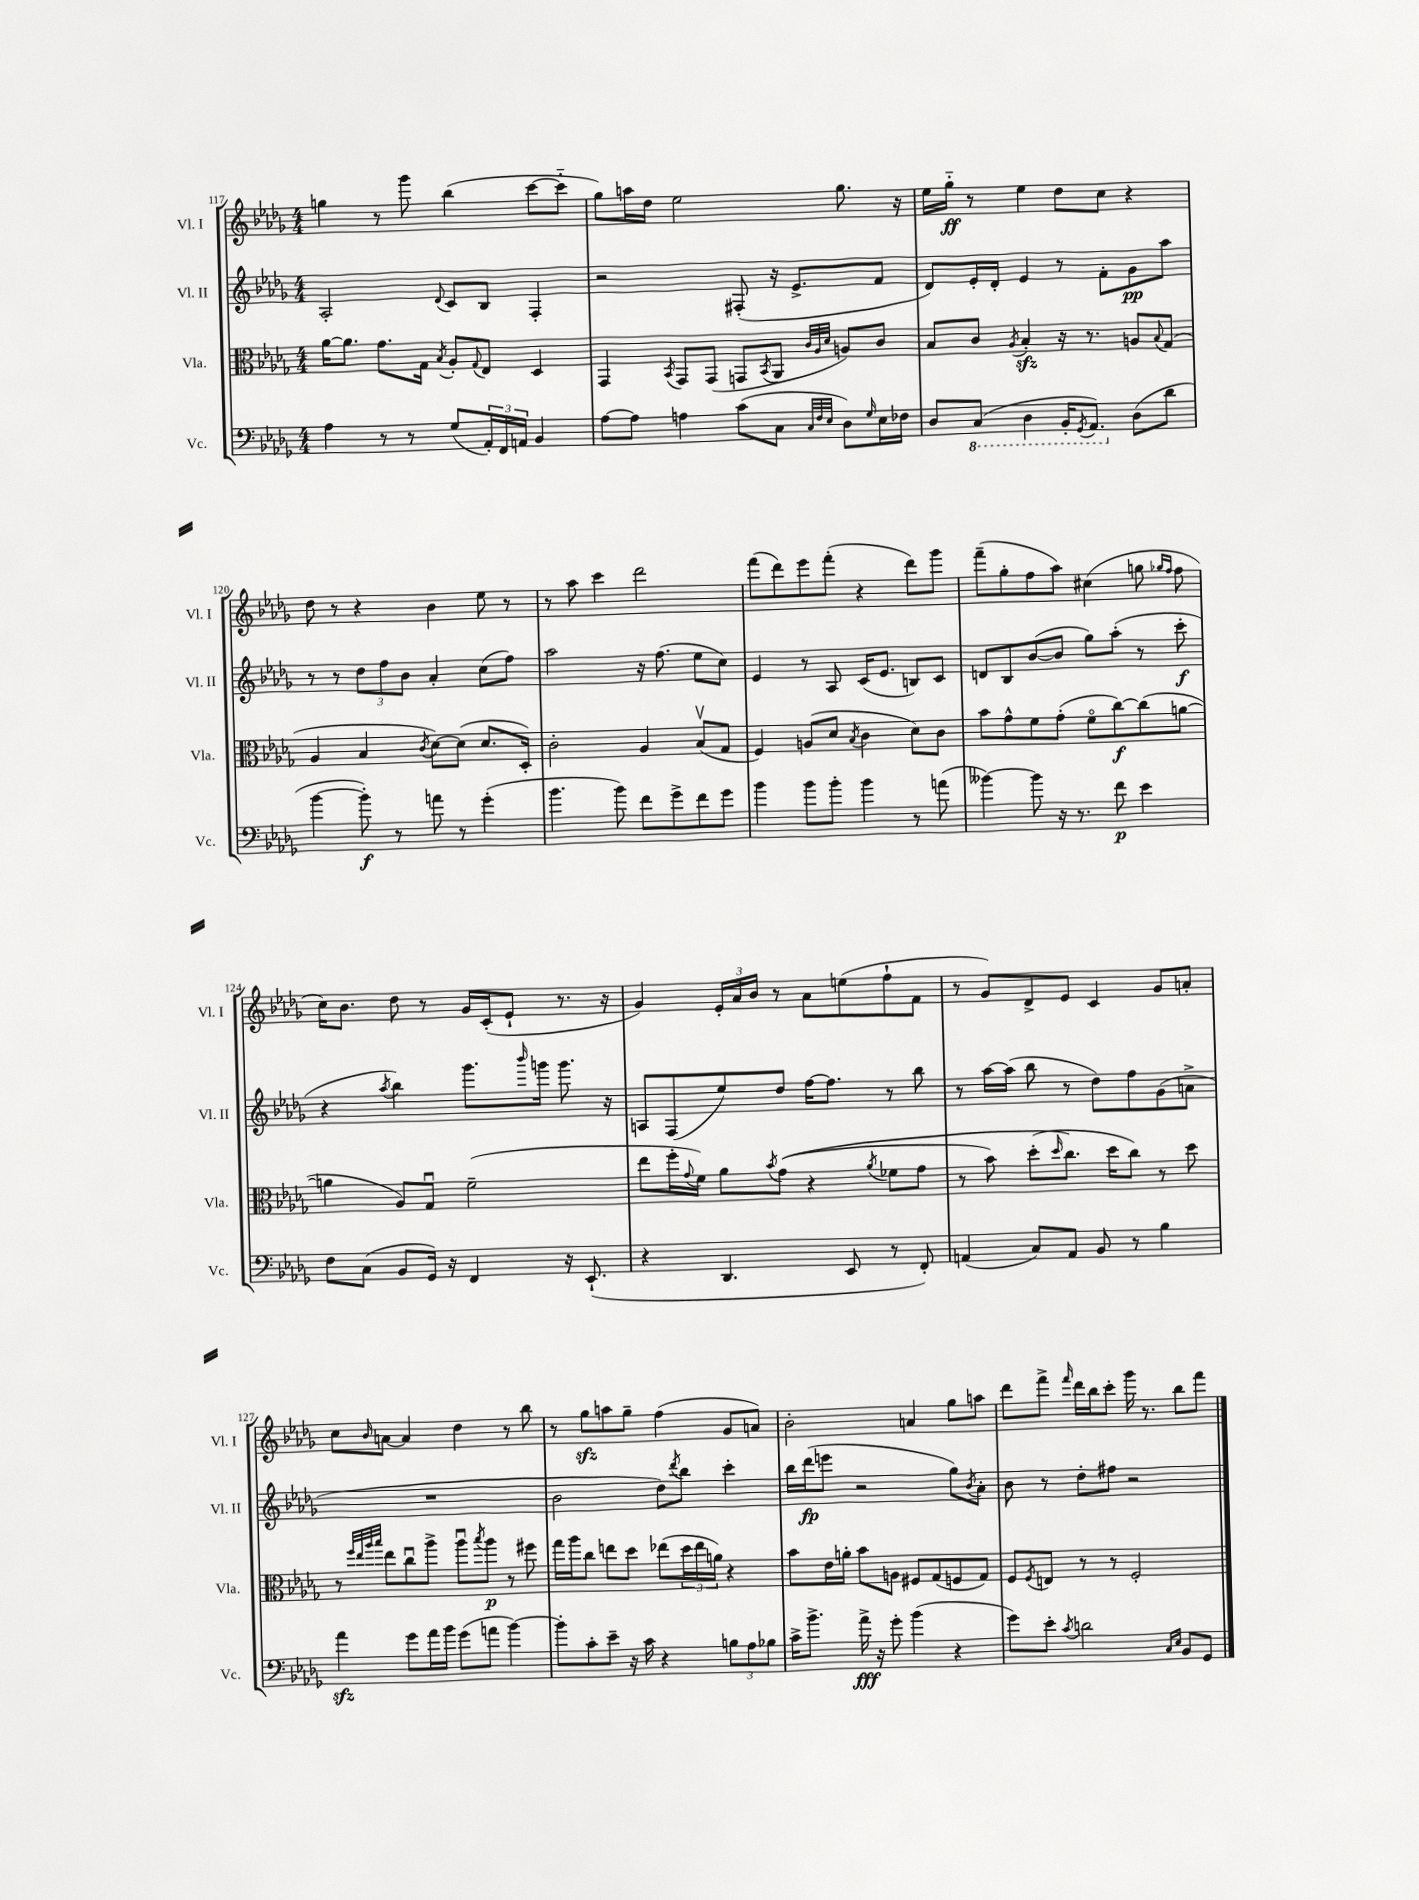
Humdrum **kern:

**kern	**dynam	**kern	**dynam	**kern	**dynam	**kern	**dynam
*part4	*part4	*part3	*part3	*part2	*part2	*part1	*part1
*staff4	*staff4	*staff3	*staff3	*staff2	*staff2	*staff1	*staff1
*I"Vc.	*	*I"Vla.	*	*I"Vl. II	*	*I"Vl. I	*
*I'Vc.	*	*I'Vla.	*	*I'Vl. II	*	*I'Vl. I	*
*clefF4	*	*clefC3	*	*clefG2	*	*clefG2	*
*k[b-e-a-d-g-]	*	*k[b-e-a-d-g-]	*	*k[b-e-a-d-g-]	*	*k[b-e-a-d-g-]	*
*M4/4	*	*M4/4	*	*M4/4	*	*M4/4	*
=117	=117	=117	=117	=117	=117	=117	=117
4A-\	.	[16a-\KL	.	2A-'/	.	4ggn\	.
.	.	8.a-\J]	.	.	.	.	.
8r	.	8.g-\L	.	.	.	8r	.
8r	.	.	.	.	.	8ggg-\	.
.	.	16G-\Jk	.	.	.	.	.
.	.	8qB-/	.	8qqd-/	.	.	.
(8G-/L	.	8A-'/L	.	8c/L	.	(4bb-\	.
.	.	8qqG-/	.	.	.	.	.
24AA-'/L)	.	8E-/J	.	8B-/J	.	.	.
24FF/	.	.	.	.	.	.	.
24AAn/JJ	.	.	.	.	.	.	.
4BB-/	.	4D-/	.	4F'/	.	[8ccc\L	.
.	.	.	.	.	.	8ccc\J]	.
=118	=118	=118	=118	=118	=118	=118	=118
[8A-\L	.	4GG-/	.	2r	.	8gg-\L)	.
8A-\J]	.	.	.	.	.	16aan\L	.
.	.	.	.	.	.	16dd-\JJ	.
.	.	8qBB-/	.	.	.	.	.
4An\	.	8GG-/L	.	.	.	2ee-\	.
.	.	(8GG-/J	.	.	.	.	.
(8c\L	.	8GGn/L	.	(8F#X'/	.	.	.
.	.	8qBB-/	.	.	.	.	.
8C\J	.	8AA-/J	.	16r	.	.	.
.	.	.	.	8.e-^/L	.	.	.
32qqC/LLL	.	32qqc/LLL	.	.	.	.	.
32qqF/	.	32qqA-/	.	.	.	.	.
32qqE-/JJJ	.	32qqd-/JJJ	.	.	.	.	.
8D-\L)	.	8An/L)	.	.	.	8.gg-\	.
16qqG-/	.	.	.	.	.	.	.
16E-\L	.	8c/J	.	8f/J	.	.	.
16F-X\JJ	.	.	.	.	.	16r	.
=119	=119	=119	=119	=119	=119	=119	=119
8D-/L	.	8B-/L	.	8d-/L)	.	16ee-\LL	.
.	.	.	.	.	.	16gg-\JJ	ff
*8ba	*	*	*	*	*	*	*
(8CC/J	.	8c/J	.	16e-'/L	.	8r	.
.	.	.	.	16d-'/JJ	.	.	.
.	.	8qA-/	.	.	.	.	.
4DD-\	.	4B-zz'/	.	4e-/	.	4ee-\	.
16BBB-'/KL	.	16r	.	8r	.	8dd-\L	.
8qGGG-/	.	.	.	.	.	.	.
8.AAA-/J)	.	8.r	.	.	.	.	.
.	.	.	.	8f'\L	.	8cc\J	.
*X8ba	*	*	*	*	*	*	*
(8D-\L	.	8An/L	.	8g-\	pp	4r	.
.	.	8qqB-/	.	.	.	.	.
8d-\J	.	(8G-/J	.	8aa-\J	.	.	.
!!LO:LB:g=z
=120	=120	=120	=120	=120	=120	=120	=120
[4b-\	.	4A-/	.	8r	.	8dd-\	.
.	.	.	.	8r	.	8r	.
8b-'\])	f	4B-/	.	12dd-\L	.	4r	.
.	.	.	.	12ff\	.	.	.
8r	.	.	.	.	.	.	.
.	.	.	.	12b-\J	.	.	.
.	.	8qc/	.	.	.	.	.
8an\	.	[8d-\L)	.	4a-'/	.	4b-\	.
8r	.	(8d-\J]	.	.	.	.	.
(4g-'\	.	8.d-/L	.	(8cc\L	.	8ee-\	.
.	.	.	.	8ff\J)	.	8r	.
.	.	16D-'/Jk)	.	.	.	.	.
=121	=121	=121	=121	=121	=121	=121	=121
4.b-\	.	2c'\	.	2aa-\	.	8r	.
.	.	.	.	.	.	8aa-\	.
.	.	.	.	.	.	4ccc\	.
8b-\)	.	.	.	.	.	.	.
8f\L	.	4A-/	.	16r	.	2ddd-\	.
.	.	.	.	(8.ff\	.	.	.
8g-^\	.	.	.	.	.	.	.
8f\	.	(8B-v/L	.	8ee-\L	.	.	.
8g-\J	.	8G-/J	.	8cc\J)	.	.	.
=122	=122	=122	=122	=122	=122	=122	=122
4b-\	.	4F/)	.	4e-/	.	(8fff\L	.
.	.	.	.	.	.	8ddd-\)	.
8b-\L	.	(8An/L	.	8r	.	8eee-\	.
8b-'\J	.	8d-/J	.	8A-/	.	(8fff'\J	.
.	.	8qB-/	.	.	.	.	.
4b-\	.	4c\	.	(16c/KL	.	4r	.
.	.	.	.	8.e-/J	.	.	.
8r	.	8d-\L)	.	8Bn/L)	.	8ddd-\L)	.
(8an\	.	8c\J	.	8c/J	.	8ggg-\J	.
=123	=123	=123	=123	=123	=123	=123	=123
[4b--X\)	.	8b-\L	.	8dn/L	.	(8fff~\L	.
.	.	8g-^^\	.	8B-/	.	8gg-'\	.
8b--\]	.	8f\	.	([8b-/	.	8ff\	.
16r	.	(8g-'\J	.	8b-/J]	.	8aa-\J)	.
8.r	.	.	.	.	.	.	.
.	.	8f\L	.	8gg-\L)	.	(4cc#X\	.
8f\	p	[8cc\)	f	(8aa-'\J	.	.	.
4e-\	.	(8cc\]	.	8r	.	8ggn\	.
.	.	.	.	.	.	16qqgg-X/LL	.
.	.	.	.	.	.	16qqff/JJ	.
.	.	[8an\J	.	8ccc'\	f	8ff\	.
!!LO:LB:g=z
=124	=124	=124	=124	=124	=124	=124	=124
8F\L	.	4an\]	.	4r	.	16cc\KL)	.
.	.	.	.	.	.	8.b-\J	.
(8C\J	.	.	.	.	.	.	.
.	.	.	.	8qaa-/	.	.	.
8BB-/L	.	8A-/L)	.	4bb-\)	.	8dd-\	.
16GG-/Jk)	.	8G-u/J	.	.	.	8r	.
16r	.	.	.	.	.	.	.
4FF/	.	(2f~\	.	8.ggg-\L	.	16g-/LL	.
.	.	.	.	.	.	(16c'/J	.
.	.	.	.	.	.	8e-`/J	.
.	.	.	.	16qqbbb-/	.	.	.
.	.	.	.	16gggn\Jk	.	.	.
16r	.	.	.	8.ggg\	.	8.r	.
(8.EE-`/	.	.	.	.	.	.	.
.	.	.	.	16r	.	16r	.
=125	=125	=125	=125	=125	=125	=125	=125
4r	.	8ee-\L	.	8An/L	.	4g-/)	.
.	.	16ff'\L	.	(8F/	.	.	.
.	.	8qqg-/	.	.	.	.	.
.	.	16f\JJ)	.	.	.	.	.
4.DD-/	.	8a-\L	.	8ee-/)	.	24e-'/LL	.
.	.	.	.	.	.	24a-/	.
.	.	.	.	.	.	24b-/JJ	.
.	.	8qb-/	.	.	.	.	.
.	.	((8g-\J	.	8dd-/J	.	8r	.
.	.	4r	.	[16ff\KL	.	8a-\L	.
.	.	.	.	8.ff\J]	.	.	.
8EE-/	.	.	.	.	.	(8een\	.
.	.	8qa-/	.	.	.	.	.
8r	.	8f-X\L	.	8r	.	8ff`\	.
8FF'/)	.	8g-\J	.	8bb-\	.	8f\J	.
=126	=126	=126	=126	=126	=126	=126	=126
(4AAn/	.	8r	.	8r	.	8r	.
.	.	8b-\)	.	[16aa-\LL	.	8g-/L)	.
.	.	.	.	(16aa-\JJ]	.	.	.
8C/L)	.	(8dd-'\L	.	8bb-\	.	8d-^/	.
.	.	16qqdd-/	.	.	.	.	.
8AA/J	.	8.cc\J)	.	8r	.	8e-/J	.
8BB-/	.	.	.	8dd-\L)	.	4c/	.
.	.	16dd-\KL	.	.	.	.	.
8r	.	8cc\J)	.	8ff\	.	.	.
4B-\	.	8r	.	(8g-\	.	8g-/L	.
.	.	8dd-\	.	8an^\J	.	8an'/J	.
!!LO:LB:g=z
=127	=127	=127	=127	=127	=127	=127	=127
4a-zz\	.	8r	.	1r	.	8cc\L	.
.	.	32qqff/LLL	.	.	.	.	.
.	.	32qqee-/	.	.	.	.	.
.	.	32qqaa-/	.	.	.	.	.
.	.	32qqbb-/JJJ	.	.	.	16qqb-/	.
.	.	8ee-\L	.	.	.	[8an\J	.
8g-\L	.	8ccu\	.	.	.	4a/]	.
16a-\L	.	8aa-^\J	.	.	.	.	.
16b-\JJ	.	.	.	.	.	.	.
(8g-\L	.	8aa-u\L	.	.	.	4dd-\	.
.	.	8qbb-/	.	.	.	.	.
8an\J	.	8aa-\J	p	.	.	.	.
[4b-\)	.	8r	.	.	.	8r	.
.	.	8ff#X\	.	.	.	8bb-\	.
=128	=128	=128	=128	=128	=128	=128	=128
8b-'\L]	.	16gg-\LL	.	2b-\	.	8r	.
.	.	16aa-\J	.	.	.	.	.
8c'\	.	8cc\J	.	.	.	8gg-zz\L	.
8e-~\J	.	8een\L	.	.	.	8aan\	.
16r	.	8dd-\J	.	.	.	8gg-~\J	.
16c\	.	.	.	.	.	.	.
4r	.	(8ee-X\L	.	8dd-\L)	.	(4ff\	.
.	.	.	.	8qddd-/	.	.	.
.	.	24dd-\L	.	8bb-\J	.	.	.
.	.	24ee-\	.	.	.	.	.
.	.	24an\JJ)	.	.	.	.	.
12Bn\L	.	4r	.	4ccc'\	.	8g-/L	.
12A-\	.	.	.	.	.	.	.
.	.	.	.	.	.	8an/J)	.
12B-X\J	.	.	.	.	.	.	.
=129	=129	=129	=129	=129	=129	=129	=129
16c^\KL	.	8b-\L	.	16bb-\LL	.	2b-'\	.
8.b-^\J	.	.	.	(16ddd-\J	fp	.	.
.	.	16e-\L	.	8eeen\J	.	.	.
.	.	16an'\JJ	.	.	.	.	.
16a-^\	fff	8b-\L	.	2r	.	.	.
16r	.	.	.	.	.	.	.
8g-'\	.	8An\J	.	.	.	.	.
(4b-\	.	8F#X/L	.	.	.	4an/	.
.	.	(8G-/	.	.	.	.	.
4r	.	8Fn/	.	8gg-\L)	.	8gg-\L	.
.	.	.	.	8qb-/	.	.	.
.	.	8G-/J)	.	8a-'\J	.	8aan\J	.
=130	=130	=130	=130	=130	=130	=130	=130
8g-\L)	.	8F/L	.	8b-\	.	8ddd-\L	.
.	.	8qF/	.	.	.	.	.
8e-'\J	.	8En/J	.	8r	.	8fff^\J	.
8qc/	.	.	.	.	.	16qqfff/	.
2dn\	.	8r	.	8dd-'\L	.	16ddd-\LL	.
.	.	.	.	.	.	16bb-\J	.
.	.	8r	.	8ff#X\J	.	8ccc'\J	.
.	.	2F'/	.	2r	.	16ggg-\	.
.	.	.	.	.	.	8.r	.
16qqC/LL	.	.	.	.	.	.	.
16qqE-/JJ	.	.	.	.	.	.	.
8BB-/L	.	.	.	.	.	8bb-\L	.
8GG-/J	.	.	.	.	.	8fff\J	.
==	==	==	==	==	==	==	==
*-	*-	*-	*-	*-	*-	*-	*-
